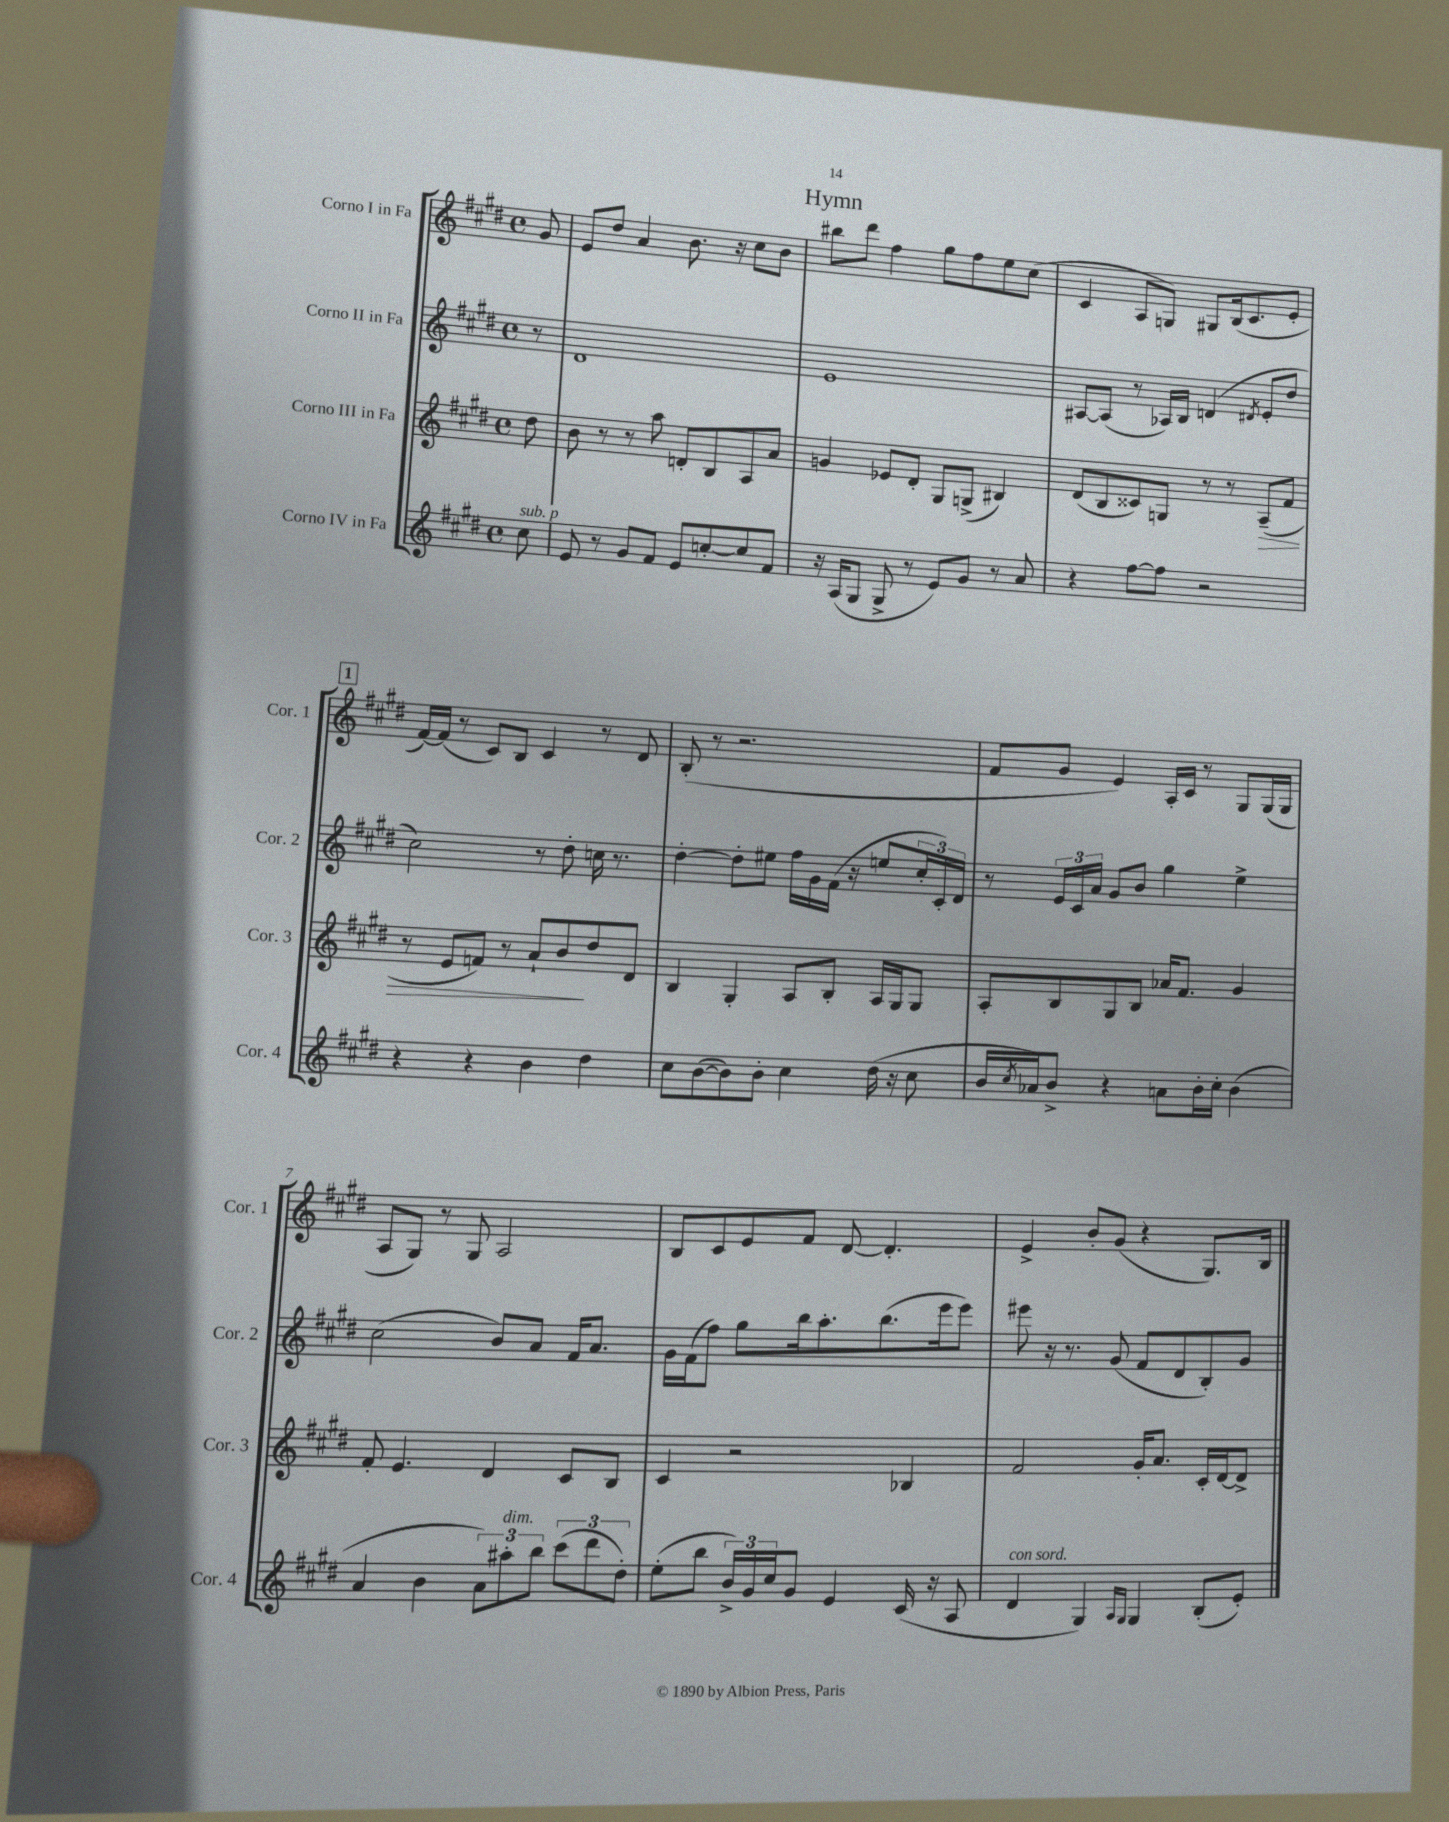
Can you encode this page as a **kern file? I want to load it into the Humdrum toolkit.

**kern	**kern	**dynam	**kern	**kern
*part4	*part3	*part3	*part2	*part1
*staff4	*staff3	*staff3	*staff2	*staff1
*I"Corno IV in Fa	*I"Corno III in Fa	*	*I"Corno II in Fa	*I"Corno I in Fa
*I'Cor. 4	*I'Cor. 3	*	*I'Cor. 2	*I'Cor. 1
*clefG2	*clefG2	*	*clefG2	*clefG2
*k[f#c#g#d#]	*k[f#c#g#d#]	*	*k[f#c#g#d#]	*k[f#c#g#d#]
*M4/4	*M4/4	*	*M4/4	*M4/4
*met(c)	*met(c)	*	*met(c)	*met(c)
=	=	=	=	=
!LO:TX:a:i:t=sub. p	!	!	!	!
8cc#\	8dd#\	.	8r	8g#/
=1	=1	=1	=1	=1
8e/	8b\	.	1d#	8e/L
8r	8r	.	.	8dd#/J
8g#/L	8r	.	.	4a/
8f#/J	8aa\	.	.	.
8e/L	8dn'/L	.	.	8.b\
[8ccn'/	8B/	.	.	.
.	.	.	.	16r
8cc/]	8A/	.	.	8cc#\L
8f#/J	8a/J	.	.	8b\J
=2	=2	=2	=2	=2
16r	4gn/	.	1e	8bb#X\L
(16A/KL	.	.	.	.
8G#/J	.	.	.	8ddd#\J
8G#^/	8e-X/L	.	.	4ff#\
8r	8d#'/J	.	.	.
8e/L)	8G#/L	.	.	8gg#\L
8g#/J	(8Gn^/J	.	.	8ff#\
8r	4B#X/)	.	.	8ee\
8a/	.	.	.	(8cc#\J
=3	=3	=3	=3	=3
4r	(8d#/L	.	[8A#X/L	4c#/
.	8B/	.	(8A#/J]	.
[8ff#\L	8c##X/)	.	8r	8A/L
8ff#\J]	8Gn/J	.	16A-X/LL)	8Gn/J)
.	.	.	16B/JJ	.
2r	8r	.	(4dn/	8G#X/L
.	8r	.	.	(16B/k
.	.	.	.	8.c#/
.	.	.	8qd#X/	.
!	!	!LO:HP:b	!	!
.	(8A~/L	>	8e'/L	.
.	8f#/J	.	8dd#/J	8e'/J
!!LO:LB:g=z
!!LO:REH:place=s1:t=1
=4	=4	=4	=4	=4
4r	8r	.	2cc#\)	[16f#/LL)
.	.	.	.	(16f#/JJ]
.	8e/L	.	.	8r
4r	8fn/J)	.	.	8c#/L)
.	8r	.	.	8B/J
4b\	8a`/L	.	8r	4c#/
.	8b/	.	8dd#'\	.
4dd#\	8dd#/	]	16ccn\	8r
.	.	.	8.r	.
.	8d#/J	.	.	8d#/
=5	=5	=5	=5	=5
8cc#\L	4B/	.	[4dd#'\	(8B'/
([8b\	.	.	.	8r
8b\])	4G#'/	.	8dd#'\L]	2.r
8b'\J	.	.	8ee#X\J	.
4cc#\	8A/L	.	16ff#\LL	.
.	.	.	16g#\	.
.	8B'/J	.	(16f#\JJ	.
.	.	.	16r	.
(16dd#\	16A/LL	.	8een/L	.
16r	16G#/J	.	.	.
8cc#\	8G#/J	.	24cc#'/L	.
.	.	.	24c#'/)	.
.	.	.	24d#/JJ	.
=6	=6	=6	=6	=6
16b/LL	8A'/L	.	8r	8f#/L
8qcc#/	.	.	.	.
16a-X/J)	.	.	.	.
8b^/J	8B/	.	24e/LL	8g#/J
.	.	.	24c#/	.
.	.	.	24a/JJ	.
4r	8G#/	.	8g#/L	4e/)
.	8B/J	.	8b/J	.
8an\L	16a-X/KL	.	4gg#\	16A'/LL
.	8.f#/J	.	.	16c#/JJ
16b'\L	.	.	.	8r
16cc#'\JJ	.	.	.	.
(4b\	4g#/	.	4ee^\	8G#/L
.	.	.	.	(16G#/L
.	.	.	.	16G#/JJ
!!LO:LB:g=z
=7	=7	=7	=7	=7
4a/	8f#'/	.	(2cc#\	8A/L
.	4.e/	.	.	8G#/J)
4b\	.	.	.	8r
.	.	.	.	8G#/
12a\L)	4d#/	.	8b/L)	2A/
!LO:TX:a:i:t=dim.	!	!	!	!
12aa#X'\	.	.	.	.
.	.	.	8a/J	.
12bb\J	.	.	.	.
(12ccc#\L	8c#/L	.	16f#/KL	.
.	.	.	8.a/J	.
12ddd#\	.	.	.	.
.	8B/J	.	.	.
12dd#'\J)	.	.	.	.
=8	=8	=8	=8	=8
(8ee'\L	4c#/	.	16g#\LL	8B/L
.	.	.	(16f#\J	.
8bb\J	.	.	8ff#\J)	8c#/
24b^/LL)	2r	.	8gg#\L	8e/
24g#/	.	.	.	.
24cc#/J	.	.	.	.
8g#/J	.	.	16bb\k	8f#/J
.	.	.	8.aa'\	.
4e/	.	.	.	[8d#/
.	.	.	(8.bb\	4.d#'/]
(16c#/	4B-X/	.	.	.
16r	.	.	16eee\k	.
8A/	.	.	8eee\J)	.
=9	=9	=9	=9	=9
!LO:TX:a:i:t=con sord.	!	!	!	!
4d#/	2f#/	.	8eee#X\	4e^/
.	.	.	16r	.
.	.	.	8.r	.
4G#/)	.	.	.	8b'/L
.	.	.	(8g#/	(8g#/J
16qqA/LL	.	.	.	.
16qqG#/JJ	.	.	.	.
4G#/	16g#'/KL	.	8f#/L	4r
.	8.a/J	.	.	.
.	.	.	8d#/	.
(8B'/L	16c#'/LL	.	8B'/)	8.G#/L)
.	[16d#/J	.	.	.
8e'/J)	8d#^/J]	.	8g#/J	.
.	.	.	.	16B/Jk
==	==	==	==	==
*-	*-	*-	*-	*-
